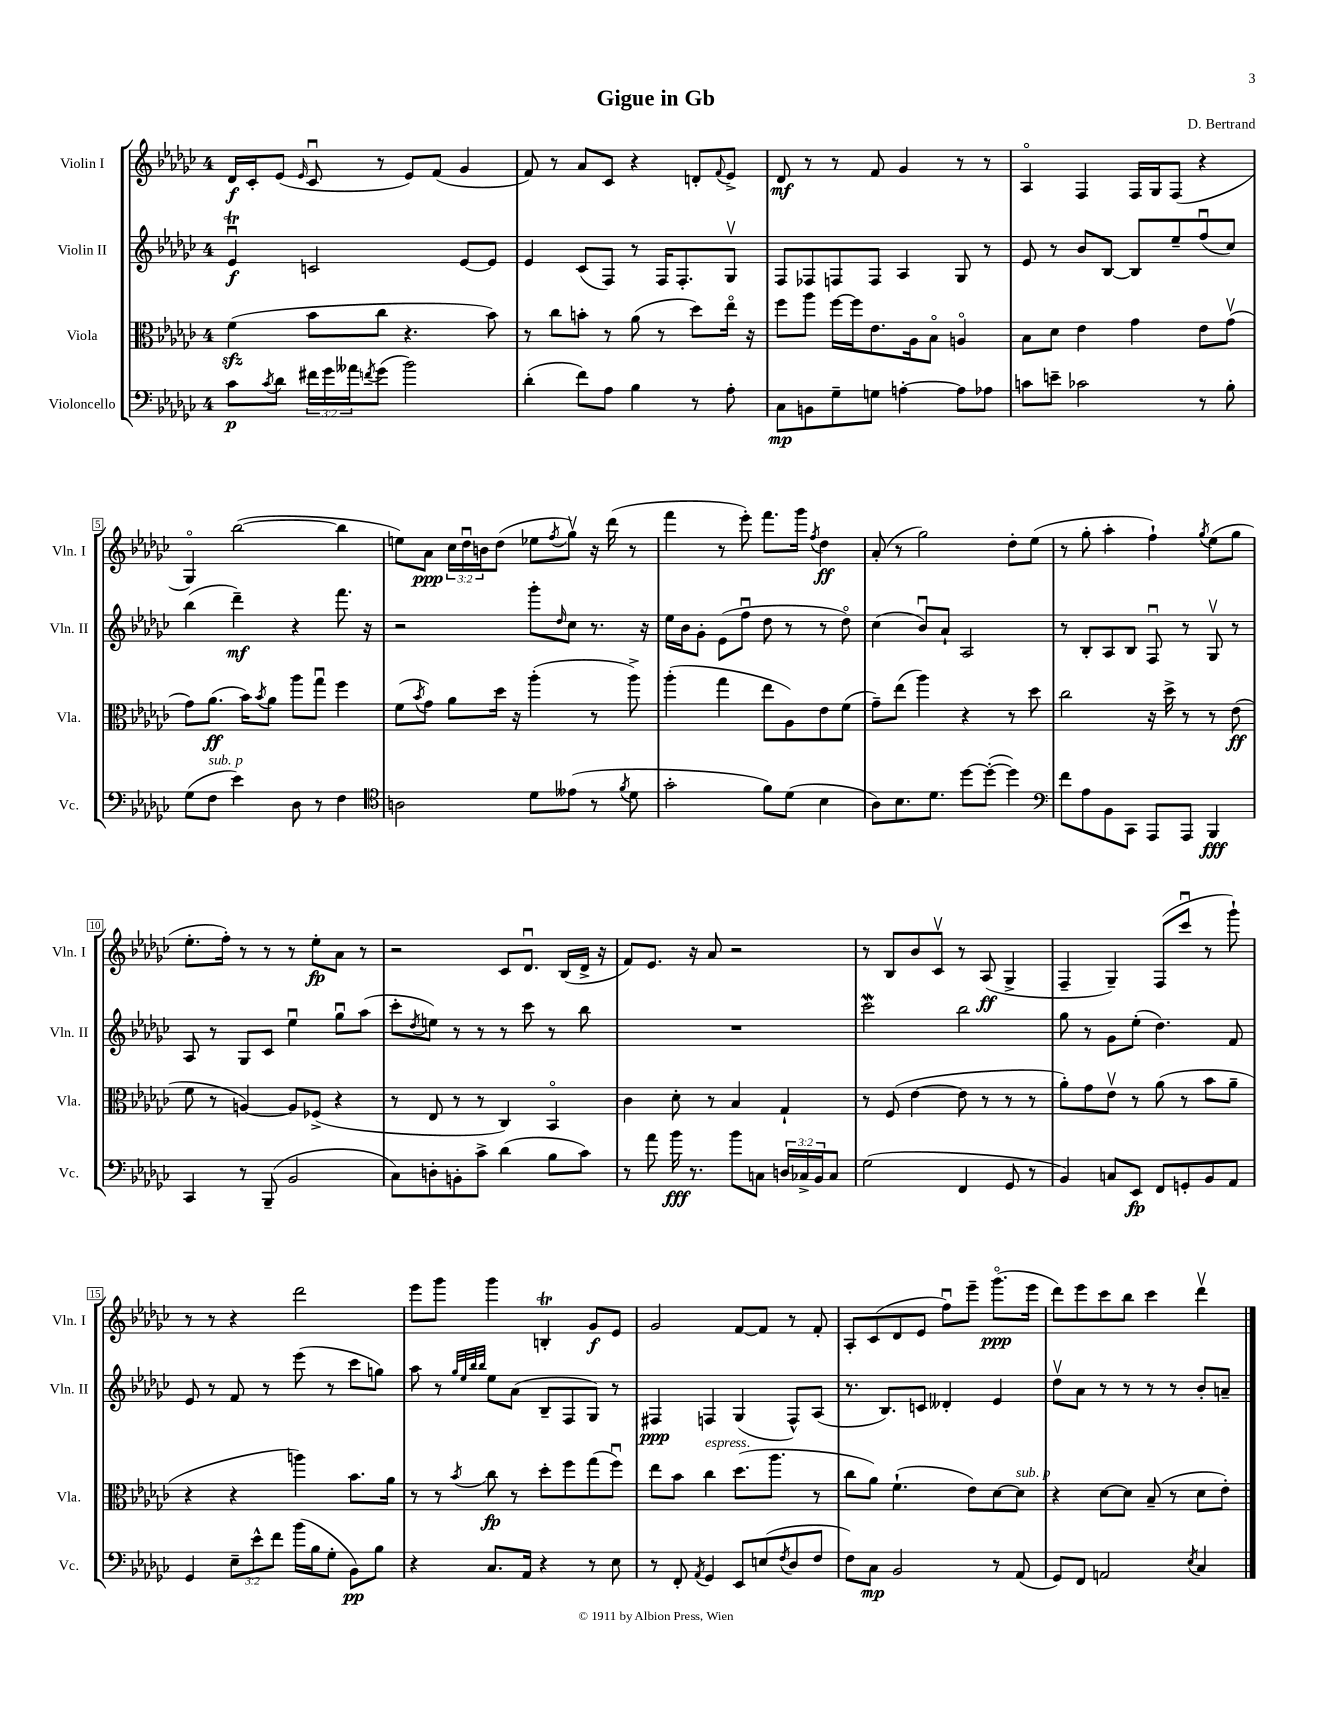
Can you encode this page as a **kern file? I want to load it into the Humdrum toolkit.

**kern	**kern	**kern	**kern
*staff4	*staff3	*staff2	*staff1
*clefF4	*clefC3	*clefG2	*clefG2
*k[b-e-a-d-g-c-]	*k[b-e-a-d-g-c-]	*k[b-e-a-d-g-c-]	*k[b-e-a-d-g-c-]
*M4/4	*M4/4	*M4/4	*M4/4
8c-	(4f	4e-u	16d-
.	.	.	16c-'
8qc-	.	.	.
8d-	.	.	(8e-
.	.	.	16qqe-
24f#	8b-	2c	8c-u
24g-	.	.	.
24a--	.	.	.
8qf	.	.	.
(8g-	8cc-	.	8r
2b-)	4.r	.	8e-)
.	.	.	(8f
.	.	[8e-	4g-
.	8b-)	8e-]	.
=	=	=	=
(4d-'	8r	4e-	8f)
.	8cc-	.	8r
8f)	8b'	(8c-	8a-
8A-	8r	8F)	8c-
4B-	(8a-	8r	4r
.	8r	16F	.
.	.	8.F'	.
8r	8dd-)	.	8d'
.	.	.	8qqf
8A-'	16ee-o	8G-v	8e-^
.	16r	.	.
=	=	=	=
8C-	8ff	8F	8d-
8BB	8aa-	8F-	8r
8G-~	[16ff	8F	8r
.	16ff]	.	.
8G	8.e-	8F	8f
[4A'	.	4A-	4g-
.	16A-	.	.
.	8B-o	.	.
8A]	4Ao	8G-	8r
8A-	.	8r	8r
=	=	=	=
8c	8B-	8e-	4A-o
8e~	8d-	8r	.
2c-	4e-	8b-	4F
.	.	[8B-	.
.	4g-	8B-]	16F
.	.	.	16G-
.	.	8ee-~	(8F
8r	8e-	(8ffu	4r
8B-'	(8g-v	8cc-)	.
=	=	=	=
(8G-	8g-)	(4bb-	4G-o)
8F	(8.a-	.	.
4e-)	.	4ddd-~)	([2bb-
.	16b-)	.	.
.	8qb-	.	.
.	8a-	.	.
8D-	8aa-	4r	.
8r	8gg-u	.	.
4F	4ff	8.fff	4bb-]
.	.	16r	.
=	=	=	=
*clefC4	*	*	*
2A	(8f	2r	8ee)
.	8qb-	.	.
.	8g-)	.	8a-
.	8a-	.	24cc-
.	.	.	24dd-u
.	.	.	24b
.	16dd-	.	(8dd-
.	16r	.	.
8d-	(4aa-'	8ggg-'	8ee-
.	.	16qqdd-	8qff
(8e--	.	8cc-	8gg-v)
8r	8r	8.r	16r
.	.	.	(16ddd-
8qf	.	.	.
8d-	8aa-^)	.	8r
.	.	16r	.
=	=	=	=
2g-'	(4aa-'	16ee-	4fff
.	.	16b-	.
.	.	8g-'	.
.	4gg-	(8e-	8r
.	.	8ffu	8eee-')
8f)	8ee-	8dd-	8.fff
(8d-	8A-)	8r	.
.	.	.	16ggg-
.	.	.	8qff
4B-	8e-	8r	4dd-
.	(8f	8dd-o)	.
=	=	=	=
8A-)	8g-~)	(4cc-	(8a-'
8.B-	(8ee-	.	8r
.	4aa-)	8b-u)	2gg-)
8.d-	.	.	.
.	.	8a-`	.
[8dd-	4r	2A-	.
(8dd-'_	.	.	.
4dd-])	8r	.	8dd-'
.	8dd-	.	(8ee-
=	=	=	=
*clefF4	*	*	*
8f	2cc-	8r	8r
8A-	.	8B-'	8gg-'
8BB-	.	8A-	4aa-'
8CC-	.	8B-	.
8AAA-	16r	8Fu	4ff`)
.	16dd-^	.	.
8AAA-	8r	8r	.
.	.	.	8qgg-
4BBB-	8r	8G-v	(8ee-
.	(8e-	8r	8gg-
=	=	=	=
4CC-	8f	8A-	8.ee-'
.	8r	8r	.
.	.	.	16ff')
8r	[4A)	8G-	8r
(8BBB-~	.	8c-	8r
2BB-	8A]	4ee-u	8r
.	(8F-^	.	8ee-'
.	4r	8gg-u	8a-
.	.	(8aa-	8r
=	=	=	=
8C-)	8r	8ccc-'	2r
.	.	8qdd-	.
8D'	8E-	8ee)	.
8BB'	8r	8r	.
8c-^	8r	8r	.
(4d-	4C-)	8r	8c-
.	.	8ccc-	8.d-u
8B-	4BB-o	8r	.
.	.	.	(16B-
8c-)	.	8bb-	16d-^
.	.	.	16r
=	=	=	=
8r	4c-	1r	8f)
8a-	.	.	8.e-
16b-	8d-'	.	.
8.r	.	.	16r
.	8r	.	8a-
8b-	4B-	.	2r
8C	.	.	.
24D	4G-`	.	.
24C-^	.	.	.
24BB-	.	.	.
8C-	.	.	.
=	=	=	=
(2G-	8r	2ccc-	8r
.	(8F	.	8B-
.	[4e-	.	8b-
.	.	.	8c-v
4FF	8e-]	2bb-	8r
.	8r	.	(8A-
8GG-	8r	.	4G-^
8r	8r	.	.
=	=	=	=
4BB-)	8a-')	8gg-	4F~
.	8g-	8r	.
8C	8e-v	8g-	4G-~)
8EE-	8r	(8ee-'	.
8FF	(8a-	4.dd-)	(8F
8GG'	8r	.	8ccc-u
8BB-	8b-	.	8r
8AA-	8a-~	8f	8ggg-`)
=	=	=	=
4GG-	4r	8e-	8r
.	.	8r	8r
12E-~	4r	8f	4r
12e-^^	.	.	.
.	.	8r	.
12f	.	.	.
(16b-	4aa)	(8eee-	2ddd-
16B-	.	.	.
8G-'	.	8r	.
8BB-)	8.b-	8ccc-	.
8B-	.	8gg)	.
.	16a-	.	.
=	=	=	=
4r	8r	8aa-	8eee-
.	8r	8r	8ggg-
.	.	32qqgg-	.
.	.	32qqee-	.
.	.	32qqbb-	.
.	8qb-	32qqbb-	.
8.C-	8cc-	8ee-	4ggg-
.	8r	(8a-	.
16AA-	.	.	.
4r	8dd-'	8B-~	4B'
.	8ff	8F	.
8r	(8gg-	8G-)	8g-
8E-	8ffu)	8r	8e-
=	=	=	=
8r	8ee-	4F#	2g-
8FF'	8b-	.	.
8qAA-	.	.	.
4GG-	4cc-	4F	.
8EE-	(8.dd-	(4G-	[8f
(8E	.	.	8f]
.	8.aa-	.	.
8qF	.	.	.
8D-	.	8F^^)	8r
8F	8r	(8A-	8f'
=	=	=	=
8F)	8cc-	8.r	8A-'
8C-	8a-)	.	(8c-
.	.	8.B-)	.
2BB-	(4.f`	.	8d-
.	.	8c	8e-
.	.	4d--'	8ffu)
.	8e-)	.	8eee-~
8r	[8d-	4e-	(8.ggg-o
(8AA-	8d-]	.	.
.	.	.	16eee-
=	=	=	=
8GG-)	4r	8dd-v	8ddd-)
8FF	.	8a-	8eee-
2AA	[8d-	8r	8ccc-
.	8d-]	8r	8bb-
.	(8B-~	8r	4ccc-
.	8r	8r	.
8qE-	.	.	.
4C-	8d-	8b-'	4ddd-v
.	8e-')	8a~	.
==	==	==	==
*-	*-	*-	*-
